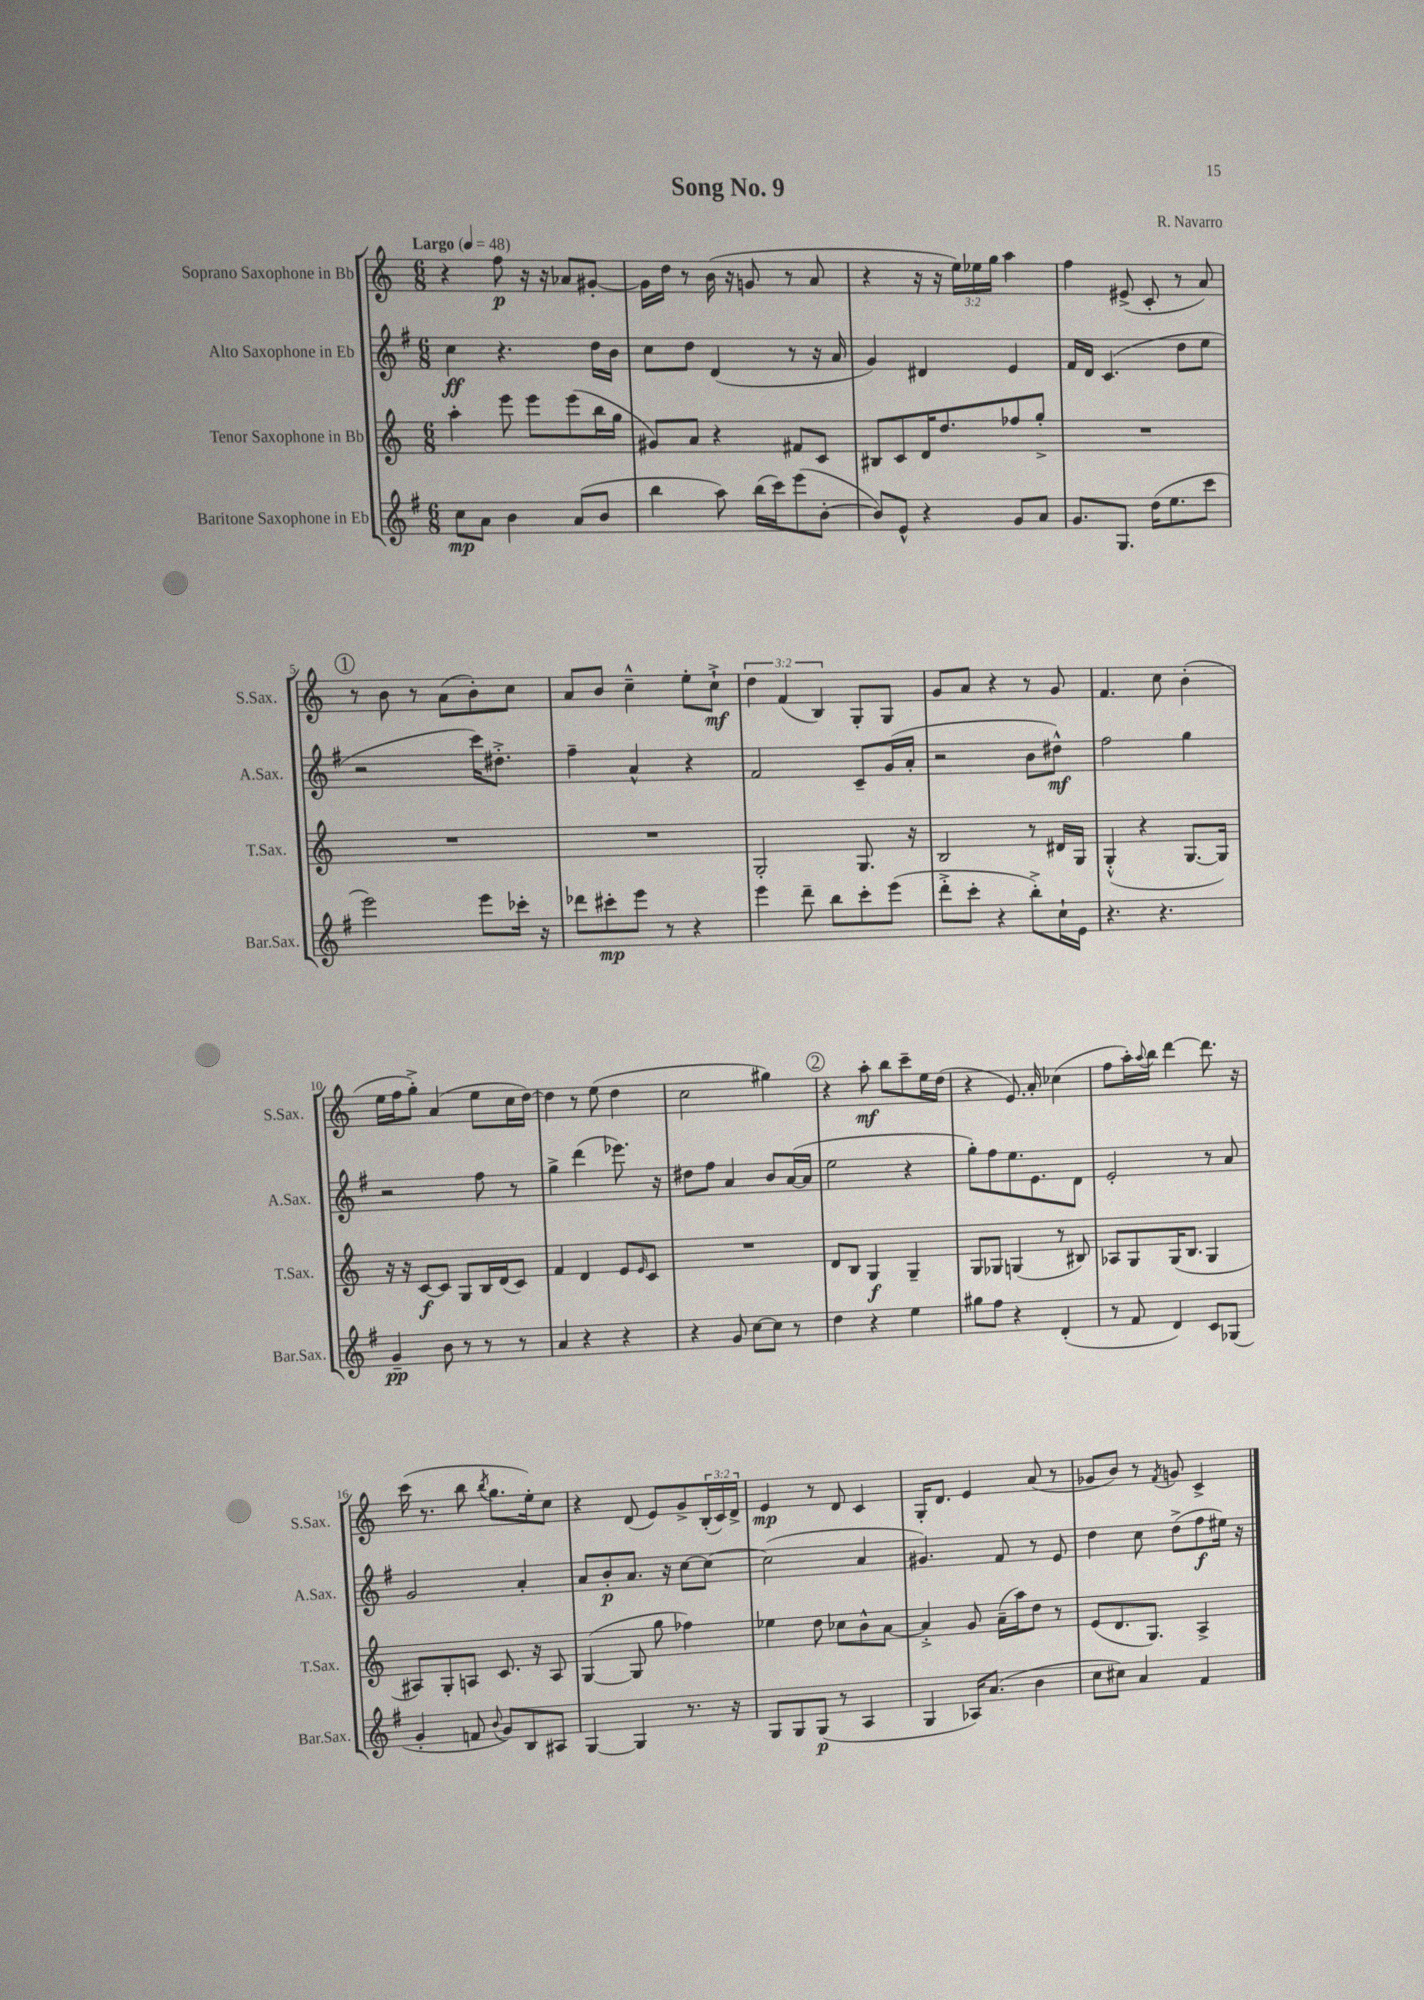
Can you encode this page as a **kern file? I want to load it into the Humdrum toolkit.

**kern	**dynam	**kern	**dynam	**kern	**dynam	**kern	**dynam
*part4	*part4	*part3	*part3	*part2	*part2	*part1	*part1
*staff4	*staff4	*staff3	*staff3	*staff2	*staff2	*staff1	*staff1
*I"Baritone Saxophone in Eb	*	*I"Tenor Saxophone in Bb	*	*I"Alto Saxophone in Eb	*	*I"Soprano Saxophone in Bb	*
*I'Bar.Sax.	*	*I'T.Sax.	*	*I'A.Sax.	*	*I'S.Sax.	*
*clefG2	*	*clefG2	*	*clefG2	*	*clefG2	*
*k[f#]	*	*k[]	*	*k[f#]	*	*k[]	*
*M6/8	*	*M6/8	*	*M6/8	*	*M6/8	*
*MM48	*	*MM48	*	*MM48	*	*MM48	*
=1	=1	=1	=1	=1	=1	=1	=1
!	!	!	!	!	!	!LO:TX:a:B:t=Largo	!
8cc\L	mp	4aa'\	.	4cc\	ff	4r	.
8a\J	.	.	.	.	.	.	.
4b\	.	8eee\	.	4.r	.	8ff\	p
.	.	8eee\L	.	.	.	16r	.
.	.	.	.	.	.	16r	.
(8a/L	.	(8eee\	.	.	.	8a-X/L	.
8b/J	.	16bb\L	.	16dd\LL	.	[8g#X'/J	.
.	.	16gg\JJ	.	16b\JJ	.	.	.
=2	=2	=2	=2	=2	=2	=2	=2
4bb\	.	8g#X/L)	.	8cc\L	.	16g#\LL]	.
.	.	.	.	.	.	16dd\JJ	.
.	.	8a/J	.	8dd\J	.	8r	.
8aa\)	.	4r	.	(4d/	.	(16b\	.
.	.	.	.	.	.	16r	.
(16bb\LL	.	.	.	.	.	8gn/	.
16ccc\J)	.	.	.	.	.	.	.
(8eee\	.	8f#X/L	.	8r	.	8r	.
[8b'\J	.	8c/J	.	16r	.	8a/	.
.	.	.	.	16a/	.	.	.
=3	=3	=3	=3	=3	=3	=3	=3
8b/L])	.	8B#X/L	.	4g/)	.	4r	.
8e^^/J	.	8c/	.	.	.	.	.
4r	.	16d/K	.	4d#X/	.	16r	.
.	.	8.dd/	.	.	.	16r	.
.	.	.	.	.	.	24ee\LL)	.
.	.	.	.	.	.	24ee-X\	.
.	.	.	.	.	.	24gg\JJ	.
8g/L	.	8ff-X/	.	4e/	.	4aa\	.
8a/J	.	8gg'^/J	.	.	.	.	.
=4	=4	=4	=4	=4	=4	=4	=4
8.g/L	.	2.r	.	16f#/LL	.	4ff\	.
.	.	.	.	16d/JJ	.	.	.
.	.	.	.	(4.c/	.	.	.
8.G/J	.	.	.	.	.	.	.
.	.	.	.	.	.	(8e#X^/	.
(16dd\KL	.	.	.	.	.	8c'/	.
8.ee\	.	.	.	.	.	.	.
.	.	.	.	8dd\L	.	8r	.
8ccc\J	.	.	.	8ee\J	.	8a/)	.
!!LO:LB:g=z
!!LO:REH:place=s1:t=1
=5	=5	=5	=5	=5	=5	=5	=5
2eee\)	.	2.r	.	2r	.	8r	.
.	.	.	.	.	.	8b\	.
.	.	.	.	.	.	8r	.
.	.	.	.	.	.	(8a\L	.
8eee\L	.	.	.	16ccc\KL)	.	8b'\)	.
.	.	.	.	8.dd#X'^\J	.	.	.
16ccc-X'\Jk	.	.	.	.	.	8cc\J	.
16r	.	.	.	.	.	.	.
=6	=6	=6	=6	=6	=6	=6	=6
8ddd-X\L	.	2.r	.	4ff#~\	.	8a/L	.
8ccc#X'\	mp	.	.	.	.	8b/J	.
8eee\J	.	.	.	4a^^/	.	4cc~^^\	.
8r	.	.	.	.	.	.	.
4r	.	.	.	4r	.	8ee'\L	.
.	.	.	.	.	.	8cc`^\J	mf
=7	=7	=7	=7	=7	=7	=7	=7
4eee\	.	2G'/	.	2f#/	.	6dd\	.
.	.	.	.	.	.	(6f/	.
8ddd~\	.	.	.	.	.	.	.
.	.	.	.	.	.	6B/)	.
8bb\L	.	.	.	.	.	.	.
8ccc'\	.	8.G/	.	8c~/L	.	8G'/L	.
(8eee\J	.	.	.	(16g/L	.	8G/J	.
.	.	16r	.	16a'/JJ	.	.	.
=8	=8	=8	=8	=8	=8	=8	=8
8ddd'^\L	.	2B/	.	2r	.	8g/L	.
8ccc'\J	.	.	.	.	.	8a/J	.
4r	.	.	.	.	.	4r	.
8bb'^\L)	.	8r	.	8b\L	.	8r	.
16cc`\L	.	16d#X/LL	.	8dd#X^^\J)	mf	8g/	.
16e\JJ	.	16G/JJ	.	.	.	.	.
=9	=9	=9	=9	=9	=9	=9	=9
4.r	.	(4G'^^/	.	2ff#\	.	4.f/	.
.	.	4r	.	.	.	.	.
4.r	.	.	.	.	.	8cc\	.
.	.	[8.G/L	.	4gg\	.	(4b'\	.
.	.	16G/Jk])	.	.	.	.	.
!!LO:LB:g=z
=10	=10	=10	=10	=10	=10	=10	=10
4g~/	pp	16r	.	2r	.	16ee\LL	.
.	.	16r	.	.	.	16ff\J	.
.	.	[8c/L	f	.	.	8gg'^\J)	.
8b\	.	8c/J]	.	.	.	(4a/	.
8r	.	8G/L	.	.	.	.	.
8r	.	16B/L	.	8ff#\	.	8ee\L	.
.	.	(16d/J	.	.	.	.	.
8r	.	8c/J)	.	8r	.	16cc\L	.
.	.	.	.	.	.	[16dd\JJ)	.
=11	=11	=11	=11	=11	=11	=11	=11
4a/	.	4f/	.	4gg^\	.	4dd\]	.
4r	.	4d/	.	(4ddd\	.	8r	.
.	.	.	.	.	.	(8ee\	.
4r	.	8e/L	.	8.eee-X\)	.	4dd\	.
.	.	16qqe/	.	.	.	.	.
.	.	8c/J	.	.	.	.	.
.	.	.	.	16r	.	.	.
=12	=12	=12	=12	=12	=12	=12	=12
4r	.	2.r	.	8dd#X\L	.	2cc\	.
.	.	.	.	8ff#\J	.	.	.
8g/	.	.	.	4a/	.	.	.
[8cc\L	.	.	.	.	.	.	.
8cc\J]	.	.	.	8b/L	.	4gg#X\)	.
8r	.	.	.	([16a/L	.	.	.
.	.	.	.	16a/JJ]	.	.	.
!!LO:REH:place=s1:t=2
=13	=13	=13	=13	=13	=13	=13	=13
4dd\	.	8d/L	.	2ee\	.	4r	.
.	.	8B/J	.	.	.	.	.
4r	.	4G/	f	.	.	8aa'\	mf
.	.	.	.	.	.	8bb\L	.
4ee\	.	4G~/	.	4r	.	8ccc~\	.
.	.	.	.	.	.	16ee\L	.
.	.	.	.	.	.	(16dd\JJ	.
=14	=14	=14	=14	=14	=14	=14	=14
8gg#X\L	.	8G/L	.	8gg'\L)	.	4r	.
8ff#\J	.	8G-X/J	.	8ff#\	.	.	.
4r	.	(4Gn/	.	8.ee\	.	8.e/)	.
.	.	.	.	8.e\	.	16a'/	.
(4d'/	.	8r	.	.	.	(4cc-X\	.
.	.	8B#X/)	.	8d\J	.	.	.
=15	=15	=15	=15	=15	=15	=15	=15
8r	.	8A-X/L	.	2e'/	.	8ff\L	.
8f#/	.	8G/	.	.	.	16aa'\L)	.
.	.	.	.	.	.	8qqaa/	.
.	.	.	.	.	.	16bb\JJ	.
4d/)	.	(16G/K	.	.	.	[4ddd\	.
.	.	8.B/J	.	.	.	.	.
8c/L	.	4G/	.	8r	.	8.ddd\]	.
(8G-X/J	.	.	.	8a/	.	.	.
.	.	.	.	.	.	16r	.
!!LO:LB:g=z
=16	=16	=16	=16	=16	=16	=16	=16
4g'/	.	8A#X/L)	.	2g/	.	(16ccc\	.
.	.	.	.	.	.	8.r	.
.	.	8G'/	.	.	.	.	.
8fn/	.	8An/J	.	.	.	8bb\	.
8qqb/	.	.	.	.	.	8qbb/	.
8g/L)	.	8.c/	.	.	.	8.gg\L	.
8B/	.	.	.	4a'/	.	.	.
.	.	16r	.	.	.	16ee'\k)	.
8A#X/J	.	8A/	.	.	.	8cc\J	.
=17	=17	=17	=17	=17	=17	=17	=17
[4G/	.	([4G/	.	8a/L	.	4r	.
.	.	.	.	8b'/	p	.	.
4G/]	.	8G/]	.	8.a/J	.	(8d/	.
.	.	8gg\	.	.	.	8e/L)	.
.	.	.	.	16r	.	.	.
8.r	.	4ff-X\)	.	[8cc\L	.	8g^/	.
.	.	.	.	8cc\J_	.	(24B'/L	.
.	.	.	.	.	.	24c/)	.
16r	.	.	.	.	.	.	.
.	.	.	.	.	.	24d^/JJ	.
=18	=18	=18	=18	=18	=18	=18	=18
8G/L	.	4ee-X\	.	(2cc\]	.	4e/	mp
8G/	.	.	.	.	.	.	.
(8G/J	p	8dd\	.	.	.	8r	.
8r	.	8cc-X\L	.	.	.	8d/	.
4A/	.	8b^^\	.	4a/	.	4c/	.
.	.	[8a\J	.	.	.	.	.
=19	=19	=19	=19	=19	=19	=19	=19
4G/	.	4a'^/]	.	4.g#X/)	.	16G'/KL	.
.	.	.	.	.	.	8.d/J	.
16A-X/KL)	.	8g/	.	.	.	4e/	.
(8.a/J	.	.	.	.	.	.	.
.	.	(16a~\LL	.	8f#/	.	.	.
.	.	16aa\J)	.	.	.	.	.
4b\	.	8dd\J	.	8r	.	(8a/	.
.	.	8r	.	8e/	.	8r	.
=20	=20	=20	=20	=20	=20	=20	=20
8cc\L	.	(8e/L	.	4dd\	.	8g-X/L	.
8cc#X\J)	.	8.d/	.	.	.	8b/J)	.
4a/	.	.	.	8cc\	.	8r	.
.	.	8.G/J)	.	.	.	.	.
.	.	.	.	.	.	8qf/	.
.	.	.	.	(8dd^\L	.	8gn/	.
4f#/	.	4A^/	.	8ff#\	f	4c^/	.
.	.	.	.	16ee#X\Jk)	.	.	.
.	.	.	.	16r	.	.	.
==	==	==	==	==	==	==	==
*-	*-	*-	*-	*-	*-	*-	*-
